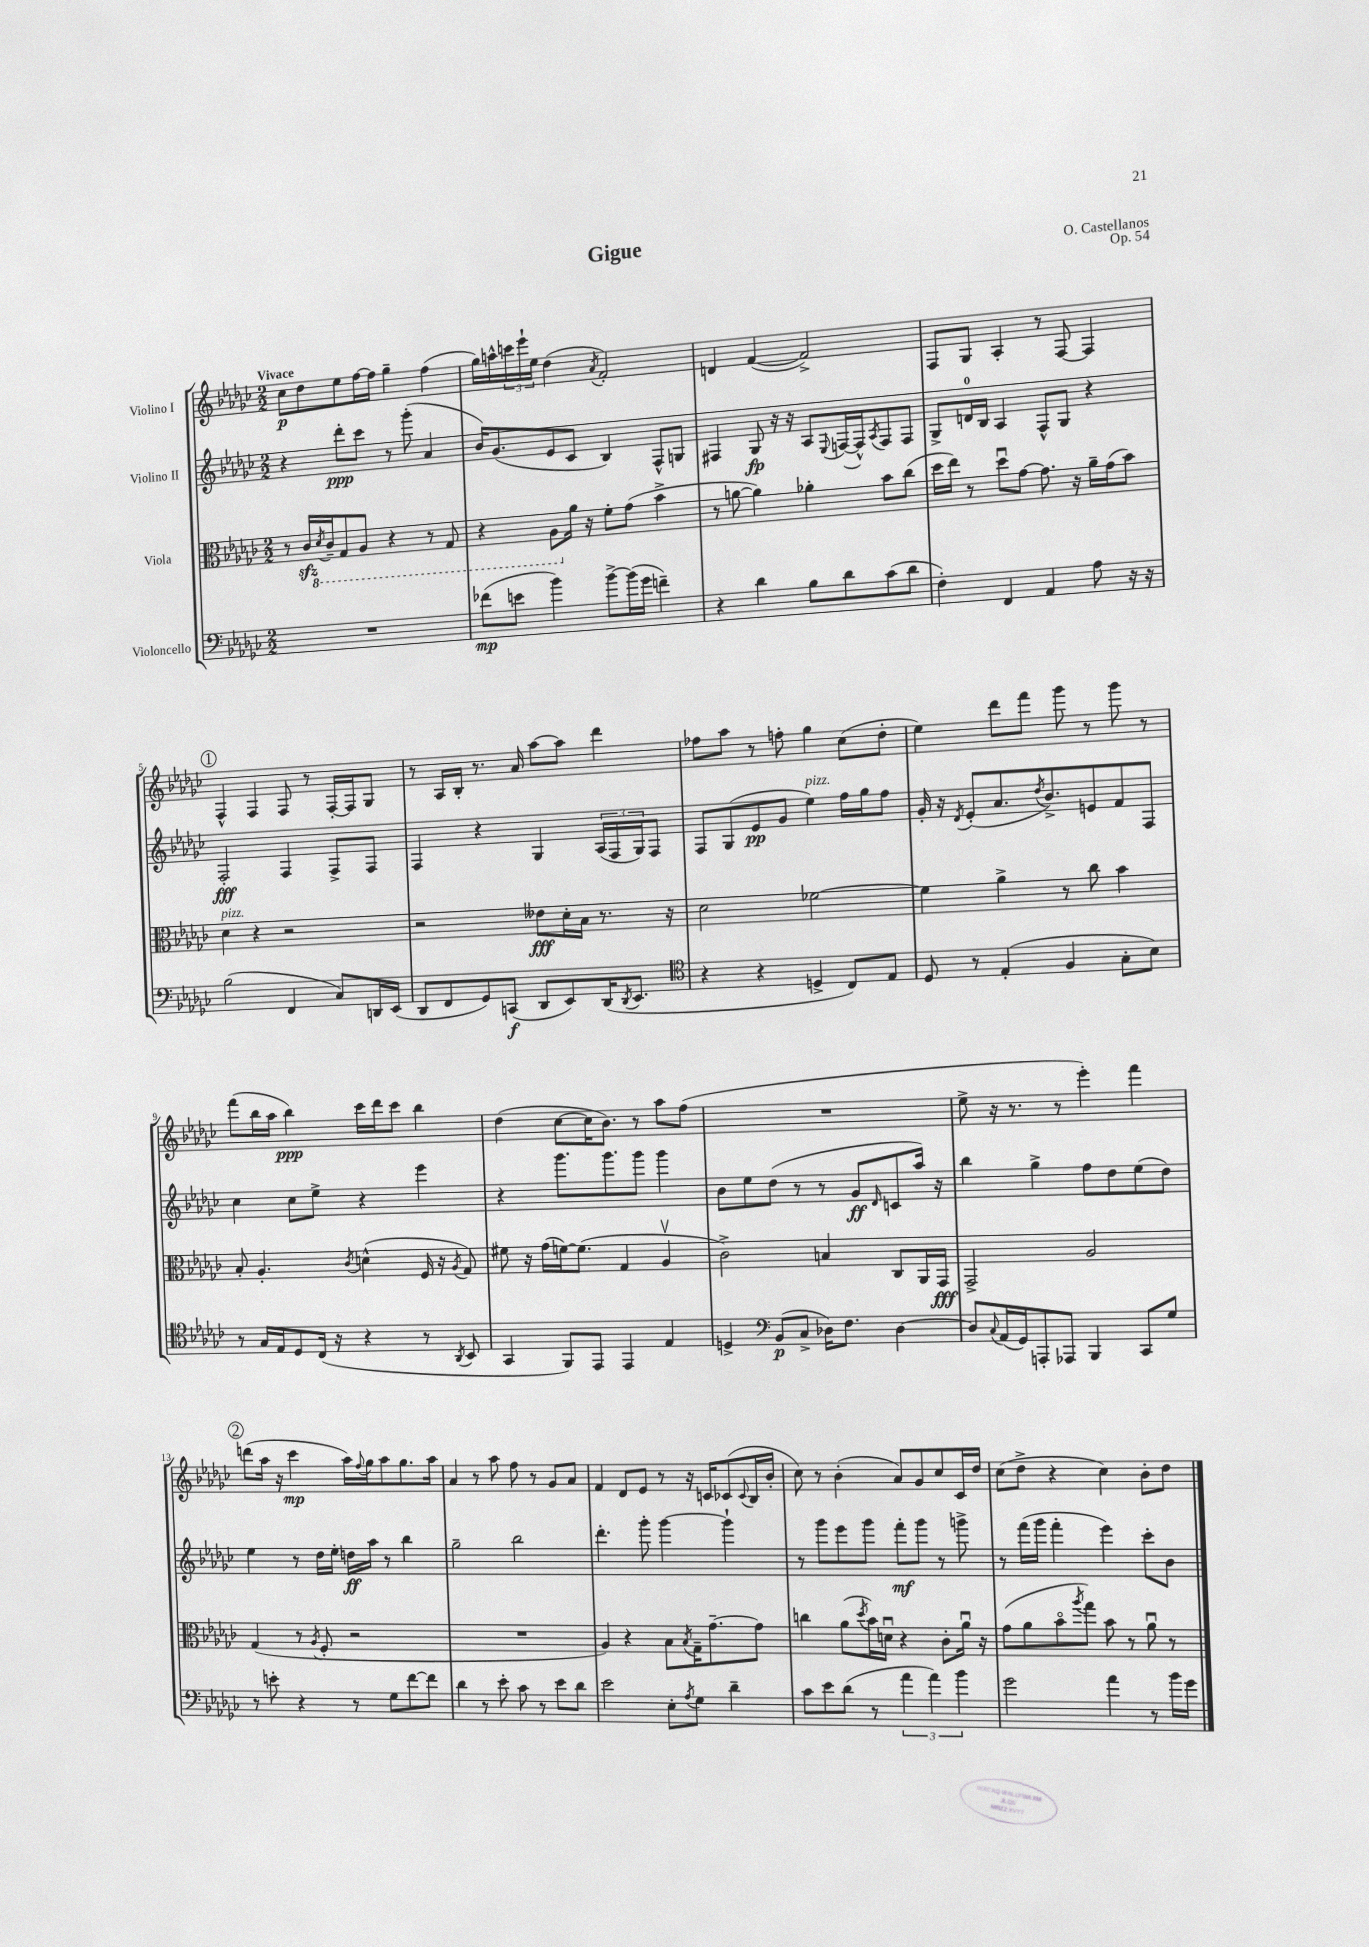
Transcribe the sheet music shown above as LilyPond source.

\header { title = "Gigue" composer = "O. Castellanos" opus = "Op. 54" }
<<
\new StaffGroup <<
\new Staff = "s0" \with { instrumentName = "Violino I" } {
    \clef treble \key ges \major \numericTimeSignature \time 2/2 \tempo "Vivace"
    ces''8\p des''8 ees''8 f''16~ f''16 ges''4-- f''4( |
    ges''16) a''16-^ \tuplet 3/2 { c'''16 ees'''16-! ees''16 } des''4( \acciaccatura { aes'8 } f'2-.) |
    d'4 f'4~( f'2->) |
    f8 ges8 aes4-. r8 f8~ f4 |
    \mark \markup { \circle "1" } f4-^ f4 f8 r8 f16~-. f16 ges8 |
    r8 aes16 bes16-. r8. aes'16 aes''8~ aes''8 des'''4 |
    fes''8 aes''8 r8 f''8-. ges''4 ces''8( des''8-. |
    ees''4) des'''8 f'''8 ges'''8 r8 ges'''8 r8 |
    f'''8( bes''16 aes''16 bes''4\ppp) ces'''16 des'''16 ces'''8 bes''4 |
    des''4( ces''8~ ces''16 bes'8.) r8 aes''8 f''8( |
    R1 |
    ees''8-> r16 r8. r8 ees'''4-.) f'''4 |
    \mark \markup { \circle "2" } d'''8( aes''16 r16 ces'''4\mp aes''16) \appoggiatura { f''8 } ges''16 aes''8 ges''8. aes''16 |
    aes'4 r8 aes''8 f''8 r8 ges'8 aes'8 |
    f'4 des'8 ees'8 r8 r16 c'16 ces'8( \appoggiatura { ces'8 } bes16 bes'16-. |
    ces''8) r8 bes'4-.( aes'8) ges'8 ces''8 ces'16 des''16 |
    ces''8( des''8-> r4 ces''4) bes'8-. des''8 \bar "|." |
}
\new Staff = "s1" \with { instrumentName = "Violino II" } {
    \clef treble \key ges \major \numericTimeSignature \time 2/2
    r4 des'''8-.\ppp ces'''8 r8 ges'''8-.( aes'4 |
    bes'16) ges'8.( ees'8 ces'8 bes4) f8-^ g8 |
    fis4 ges8\fp r16 r16 aes8 \appoggiatura { ees8 } f16~( f16-^) \acciaccatura { aes8 } f8 f8 |
    ges8-> d'16-0 bes16 aes4 f8-^ ges8 r4 |
    \mark \markup { \circle "1" } f2-.\fff f4 f8-> f8 |
    f4 r4 ges4 \tuplet 3/2 { aes16( f16 ges16) } f8 |
    f8 ges8( ees'8\pp ges'8 ees''4^\markup { \italic "pizz." }) f''16 ges''16 f''8 |
    ges'16-. r16 \acciaccatura { des'8 } ees'8-.( aes'8. \acciaccatura { des''8 } bes'8.->) e'8 f'8 f8 |
    ces''4 ces''8 ees''8-> r4 ees'''4 |
    r4 ges'''8. ges'''8. ges'''8 ges'''4 |
    bes'8 ees''8 des''8( r8 r8 ges'8\ff \grace { des'16 } c'8 aes''16) r16 |
    bes''4 ges''4-> f''8 des''8 ees''8( des''8) |
    \mark \markup { \circle "2" } ees''4 r8 des''16 ees''16-. d''16\ff aes''16 r8 bes''4 |
    ges''2-- bes''2 |
    des'''4.-. ges'''8-. ges'''4~ ges'''4-! |
    r8 ges'''8 ees'''8 ges'''8 f'''8-.\mf ges'''8 r8 g'''8-> |
    r8 f'''16( ges'''16 f'''4-. ees'''4) ces'''8-. bes'8 \bar "|." |
}
\new Staff = "s2" \with { instrumentName = "Viola" } {
    \clef alto \key ges \major \numericTimeSignature \time 2/2
    r8 ces'16\sfz \ottava #-1 \acciaccatura { des8 } ces16-- ges,8 aes,8 r4 r8 ges,8 |
    r4 aes,8 \ottava #0 aes'16 r16 f'8-. ges'8( bes'4-> |
    r8 a'8~ a'4) aes'4-. bes'8 ces''8( |
    des''16 ees''16) r8 des''8\downbow ges'8~ ges'8. r16 aes'16-- ges'16( bes'8) |
    \mark \markup { \circle "1" } des'4^\markup { \italic "pizz." } r4 r2 |
    r2 eeses'8\fff des'16-. bes16 r8. r16 |
    des'2 fes'2~ |
    fes'4 aes'4-> r8 ces''8 bes'4 |
    bes8-. aes4.-. \acciaccatura { ces'8 } d'4-^( f16 r16 \acciaccatura { aes8 } ges8) |
    fis'8 r16 ges'16( f'16~) f'8.( ges4 aes4\upbow |
    ces'2->) b4 ces8 aes,16 ges,16\fff |
    ges,2-> aes2 |
    \mark \markup { \circle "2" } ges4( r8 \acciaccatura { aes8 } f8-. r2 |
    R1 |
    aes4) r4 bes8 \acciaccatura { bes8 } ges16-- ges'8.~-- ges'8 |
    c''4 aes'8( \acciaccatura { des''8 } bes'16) d'16\downbow r4 ces'8-. aes'16\downbow r16 |
    ges'8( aes'8 bes'8\flageolet \acciaccatura { aes''8 } ges''8) bes'8 r8 aes'8\downbow r8 \bar "|." |
}
\new Staff = "s3" \with { instrumentName = "Violoncello" } {
    \clef bass \key ges \major \numericTimeSignature \time 2/2
    R1 |
    fes'8\mp( e'8 bes'4) bes'8~-> bes'16( ges'16 f'4--) |
    r4 des'4 bes8 des'8 ces'8( des'8 |
    f4-.) f,4 aes,4 aes8 r16 r16 |
    \mark \markup { \circle "1" } bes2( f,4 ces8) d,16 ees,16( |
    des,8 f,8 ges,8) c,8\f( des,8 ees,8) des,16( \acciaccatura { des,8 } ees,8. |
    \clef tenor r4 r4 d4-> ces8) ees8 |
    des8 r8 ees4-.( f4 ges8-. bes8) |
    r8 ges16 ees16 des8 ces16( r16 r4 r8 \acciaccatura { aes,8 } bes,8 |
    ges,4 f,8) ees,8 ees,4 ees4 |
    d4-> \clef bass bes,8\p( ces8-> des16) f8. des4~ |
    des8 \appoggiatura { ces8 } aes,16( ges,16) a,,8-. aes,,8 bes,,4 ces,8 ges8 |
    \mark \markup { \circle "2" } r8 e'8-. r4 r8 ges8 f'8~ f'8 |
    des'4 r8 ees'8-. ces'8 r8 ees'8 des'8 |
    ees'2 ees8-. \acciaccatura { aes8 } ges8 des'4-- |
    ces'8 ees'8 des'8( r8 \tuplet 3/2 { aes'4 aes'4) bes'4 } |
    ges'2 aes'4 r8 bes'16 ges'16 \bar "|." |
}
>>
>>
